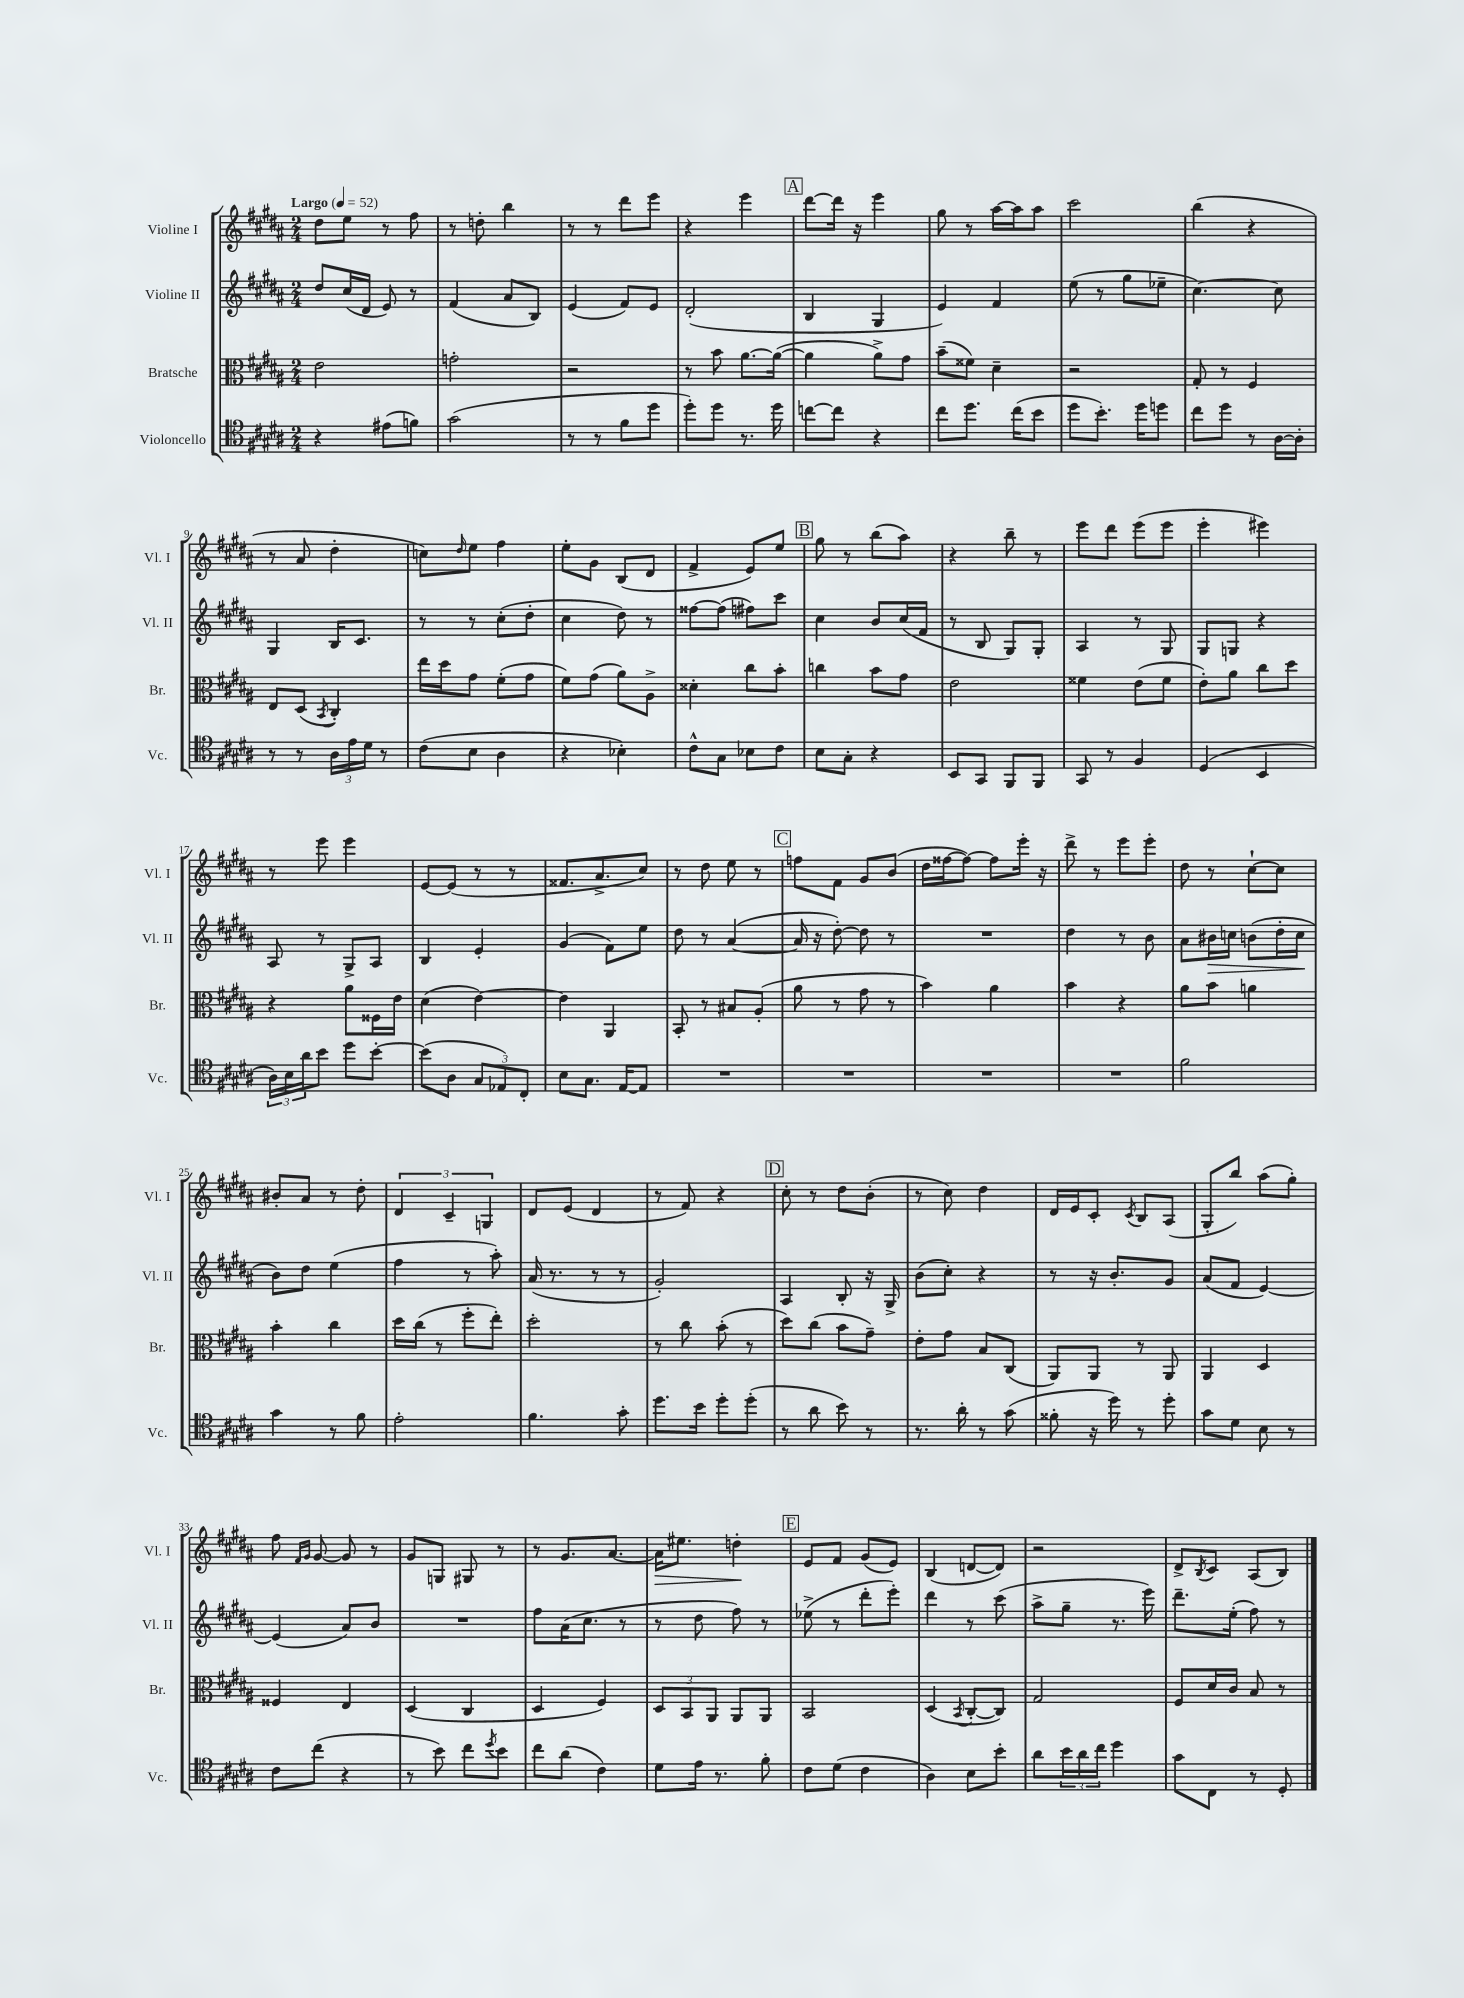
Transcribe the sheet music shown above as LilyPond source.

<<
\new StaffGroup <<
\new Staff = "s0" \with { instrumentName = "Violine I" shortInstrumentName = "Vl. I" } {
    \clef treble \key b \major \numericTimeSignature \time 2/4 \tempo "Largo" 4 = 52
    dis''8 e''8 r8 fis''8 |
    r8 d''8-. b''4 |
    r8 r8 dis'''8 e'''8 |
    r4 e'''4 |
    \mark \markup { \box "A" } dis'''8~ dis'''16 r16 e'''4 |
    gis''8 r8 ais''16~ ais''16 ais''8 |
    cis'''2 |
    b''4( r4 |
    r8 ais'8 dis''4-. |
    c''8) \grace { dis''16 } e''8 fis''4 |
    e''8-. gis'8 b8( dis'8 |
    fis'4-> e'8) e''8 |
    \mark \markup { \box "B" } gis''8 r8 b''8( ais''8) |
    r4 b''8-- r8 |
    e'''8 dis'''8 e'''8( e'''8 |
    e'''4-. eis'''4) |
    r8 e'''8 e'''4 |
    e'8~ e'8( r8 r8 |
    fisis'8. ais'8.-> cis''8) |
    r8 dis''8 e''8 r8 |
    \mark \markup { \box "C" } f''8 fis'8 gis'8 b'8( |
    dis''16 fisis''16~ fisis''8~) fisis''8 e'''16-. r16 |
    dis'''8-> r8 e'''8 e'''8-. |
    dis''8 r8 cis''8~-! cis''8 |
    bis'8-. ais'8 r8 dis''8-. |
    \tuplet 3/2 { dis'4 cis'4-- g4 } |
    dis'8 e'8( dis'4 |
    r8 fis'8) r4 |
    \mark \markup { \box "D" } cis''8-. r8 dis''8 b'8-.( |
    r8 cis''8) dis''4 |
    dis'16 e'16 cis'8-. \acciaccatura { cis'8 } b8 ais8( |
    gis8-. b''8) ais''8( gis''8-.) |
    fis''8 \grace { fis'16 gis'16 } gis'8~ gis'8 r8 |
    gis'8 g8 gis8 r8 |
    r8 gis'8. ais'8.~ |
    ais'16\> eis''8. d''4-.\! |
    \mark \markup { \box "E" } e'8 fis'8 gis'8( e'8) |
    b4( d'8~ d'8) |
    r2 |
    dis'8-> \acciaccatura { b8 } cis'8 ais8( b8) \bar "|." |
}
\new Staff = "s1" \with { instrumentName = "Violine II" shortInstrumentName = "Vl. II" } {
    \clef treble \key b \major \numericTimeSignature \time 2/4
    dis''8 cis''16( dis'16 e'8) r8 |
    fis'4( ais'8 b8) |
    e'4( fis'8) e'8 |
    dis'2-.( |
    \mark \markup { \box "A" } b4 gis4 |
    e'4) fis'4 |
    e''8( r8 gis''8 ees''8-- |
    cis''4.~) cis''8 |
    gis4 b16 cis'8. |
    r8 r8 cis''8-.( dis''8-. |
    cis''4 dis''8) r8 |
    fisis''8~ fisis''8( fis''8) cis'''8 |
    \mark \markup { \box "B" } cis''4 b'8 cis''16( fis'16 |
    r8 b8 gis8) gis8-. |
    ais4 r8 gis8 |
    gis8 g8 r4 |
    ais8 r8 gis8-> ais8 |
    b4 e'4-. |
    gis'4( fis'8) e''8 |
    dis''8 r8 ais'4~( |
    \mark \markup { \box "C" } ais'16 r16 dis''8~-.) dis''8 r8 |
    R2 |
    dis''4 r8 b'8 |
    ais'8 bis'16\> c''16 b'8( dis''16-. c''16\! |
    b'8) dis''8 e''4( |
    fis''4 r8 ais''8-.) |
    ais'16( r8. r8 r8 |
    gis'2-.) |
    \mark \markup { \box "D" } ais4 b8-. r16 gis16-> |
    b'8( cis''8-.) r4 |
    r8 r16 b'8.-. gis'8 |
    ais'8( fis'8 e'4~) |
    e'4( ais'8) b'8 |
    R2 |
    fis''8 ais'16( cis''8. r8 |
    r8 dis''8 fis''8) r8 |
    \mark \markup { \box "E" } ees''8->( r8 dis'''8-. e'''8-.) |
    dis'''4 r8 cis'''8( |
    ais''8-> gis''8-- r8. e'''16) |
    dis'''8.-- e''16-.( fis''8) r8 \bar "|." |
}
\new Staff = "s2" \with { instrumentName = "Bratsche" shortInstrumentName = "Br." } {
    \clef alto \key b \major \numericTimeSignature \time 2/4
    e'2 |
    g'2-. |
    r2 |
    r8 b'8 ais'8.~ ais'16~( |
    \mark \markup { \box "A" } ais'4 ais'8->) gis'8 |
    b'8--( fisis'8) dis'4-- |
    r2 |
    gis8-. r8 fis4 |
    e8 dis8( \acciaccatura { b,8 } cis4-.) |
    e''16 dis''16 gis'8 fis'8-.( gis'8 |
    fis'8) gis'8( ais'8) ais8-> |
    disis'4-. cis''8 b'8-. |
    \mark \markup { \box "B" } c''4 b'8 gis'8 |
    e'2 |
    fisis'4 e'8( fisis'8 |
    e'8-.) ais'8 cis''8 dis''8 |
    r4 ais'8 fisis16 e'16 |
    dis'4( e'4~) |
    e'4 ais,4 |
    b,8-. r8 bis8 ais8-.( |
    \mark \markup { \box "C" } ais'8 r8 gis'8 r8 |
    b'4) ais'4 |
    b'4 r4 |
    ais'8 b'8 a'4 |
    b'4-. cis''4 |
    dis''16 cis''16( r8 fis''8-. e''8-.) |
    dis''2-. |
    r8 cis''8 b'8-.( r8 |
    \mark \markup { \box "D" } dis''8) cis''8( b'8 gis'8--) |
    e'8-. gis'8 b8 cis8( |
    ais,8) ais,8 r8 ais,8 |
    ais,4 dis4 |
    fisis4 e4 |
    dis4( cis4 |
    dis4 fis4) |
    \tuplet 3/2 { dis8 b,8 ais,8 } ais,8 ais,8 |
    \mark \markup { \box "E" } b,2 |
    dis4( \acciaccatura { b,8 } cis8~-. cis8) |
    gis2 |
    fis8 dis'16 cis'16 b8 r8 \bar "|." |
}
\new Staff = "s3" \with { instrumentName = "Violoncello" shortInstrumentName = "Vc." } {
    \clef tenor \key b \major \numericTimeSignature \time 2/4
    r4 eis'8( f'8) |
    gis'2( |
    r8 r8 fis'8 dis''8 |
    dis''8-.) dis''8 r8. dis''16 |
    \mark \markup { \box "A" } c''8~ c''8 r4 |
    cis''8 dis''8. cis''16( b'8 |
    dis''8 b'8.-.) dis''16 d''8 |
    cis''8 dis''8 r8 ais16~ ais16-. |
    r8 r8 \tuplet 3/2 { ais16 e'16 dis'16 } r8 |
    cis'8( b8 ais4 |
    r4 bes4-.) |
    cis'8-^ gis8 bes8 cis'8 |
    \mark \markup { \box "B" } b8 gis8-. r4 |
    b,8 gis,8 fis,8 fis,8 |
    gis,8 r8 fis4 |
    dis4( b,4 |
    \tuplet 3/2 { ais16) b16 ais'16 } b'8 dis''8 b'8~-. |
    b'8( ais8 \tuplet 3/2 { gis8 ees8) cis8-. } |
    b8 gis8. e16~ e8 |
    R2 |
    \mark \markup { \box "C" } R2 |
    R2 |
    R2 |
    fis'2 |
    gis'4 r8 fis'8 |
    e'2-. |
    fis'4. gis'8-. |
    dis''8. b'16 dis''8-. dis''8-.( |
    \mark \markup { \box "D" } r8 ais'8 b'8) r8 |
    r8. ais'16-. r8 gis'8( |
    fisis'8-. r16 dis''16) r8 dis''8-. |
    gis'8 dis'8 b8 r8 |
    cis'8 cis''8( r4 |
    r8 b'8) cis''8 \acciaccatura { dis''8 } b'8 |
    cis''8 ais'8( cis'4) |
    dis'8 e'16 r8. fis'8-. |
    \mark \markup { \box "E" } cis'8 dis'8( cis'4 |
    ais4) b8 b'8-. |
    ais'8 \tuplet 3/2 { b'16 ais'16 cis''16 } dis''4 |
    gis'8 cis8 r8 dis8-. \bar "|." |
}
>>
>>
